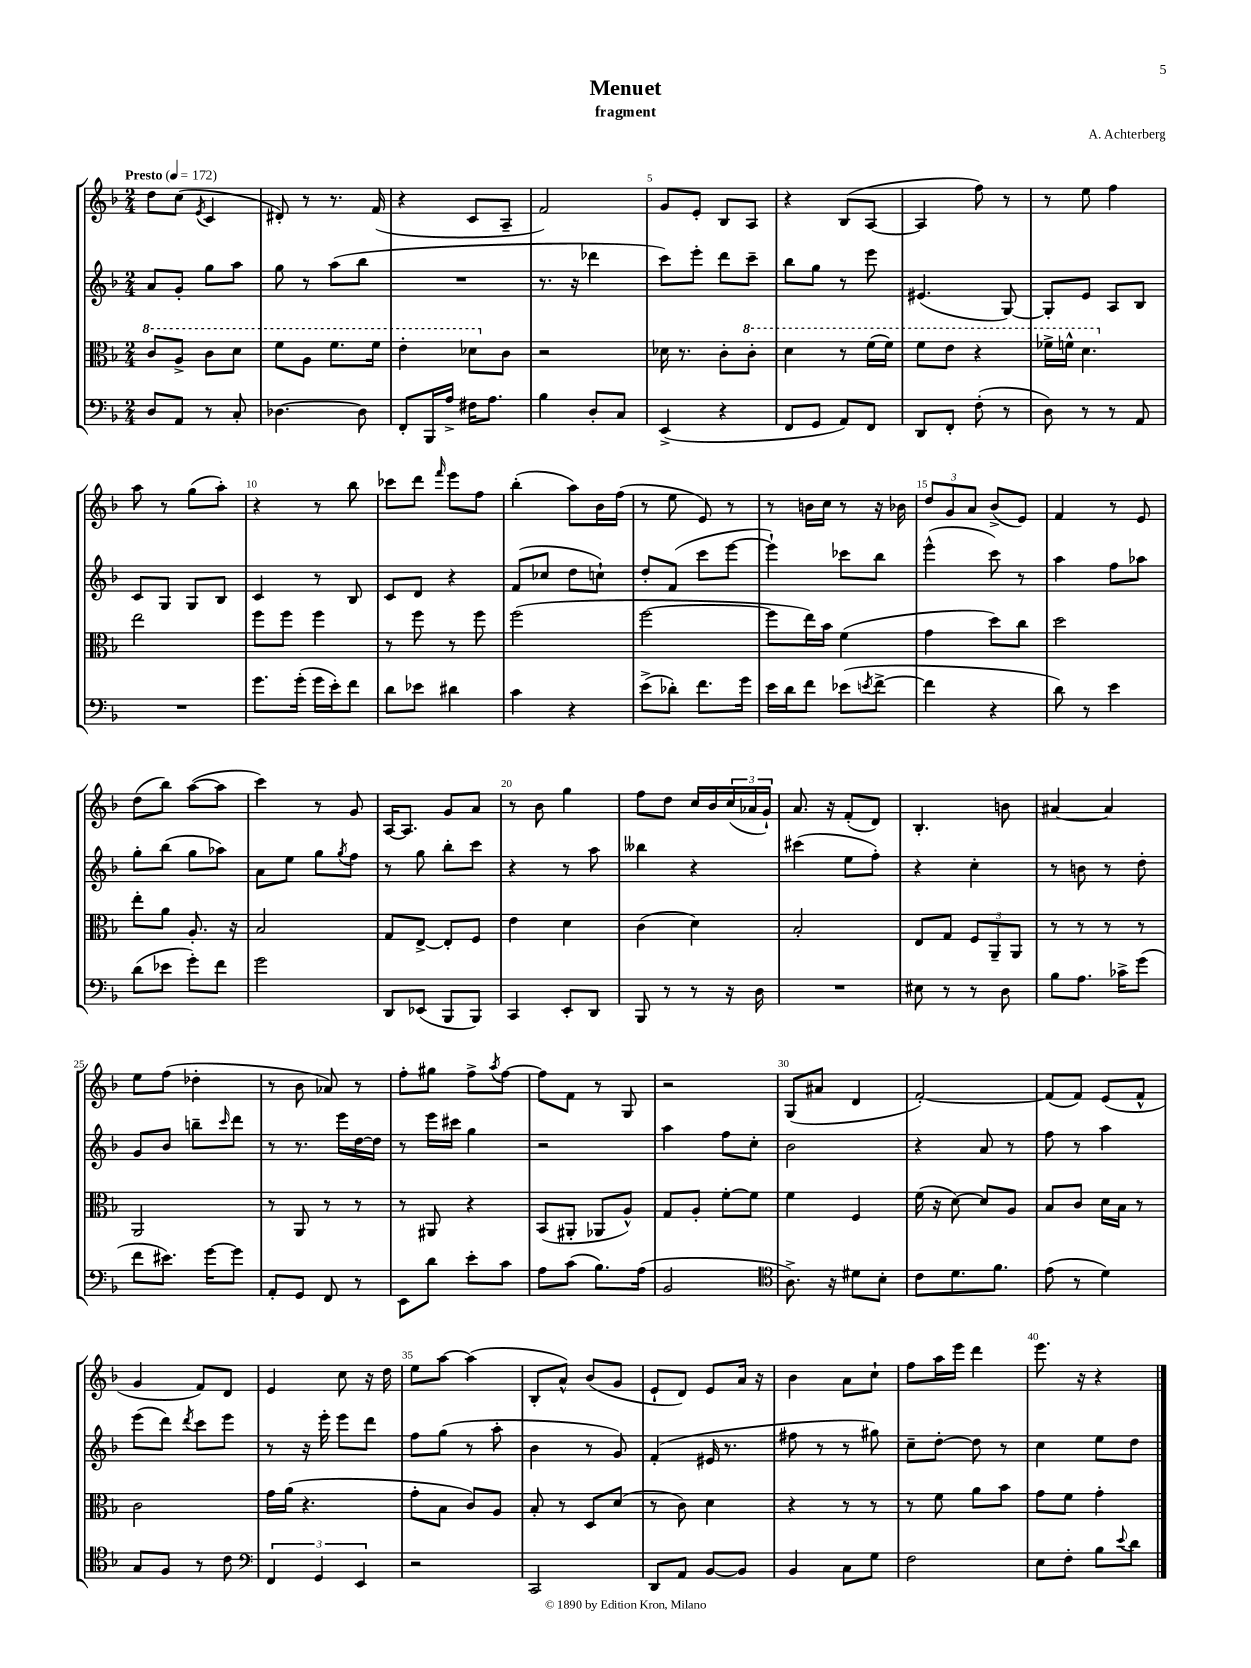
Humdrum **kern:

**kern	**kern	**kern	**kern
*part4	*part3	*part2	*part1
*staff4	*staff3	*staff2	*staff1
*clefF4	*clefC3	*clefG2	*clefG2
*k[b-]	*k[b-]	*k[b-]	*k[b-]
*M2/4	*M2/4	*M2/4	*M2/4
*MM172	*MM172	*MM172	*MM172
*	*8va	*	*
=1	=1	=1	=1
!	!	!	!LO:TX:a:B:t=Presto
8D/L	8cc/L	8a/L	8dd\L
8AA/J	8a^/J	8g'/J	(8cc\J
.	.	.	8qe/
8r	8cc\L	8gg\L	4c/
8C'/	8dd\J	8aa\J	.
=2	=2	=2	=2
[4.D-X\	8ff\L	8gg\	8d#X'/)
.	8a\J	8r	8r
.	8.ff\L	(8aa\L	8.r
8D-\]	.	8bb-\J	.
.	16ff\Jk	.	(16f/
=3	=3	=3	=3
8FF'/L	4ee'\	2r	4r
16BBB-/L	.	.	.
16A^/JJ	.	.	.
16F#X\KL	8dd-X\L	.	8c/L
8.A\J	.	.	.
*	*X8va	*	*
.	8c\J	.	8A~/J
=4	=4	=4	=4
4B-\	2r	8.r	2f/)
.	.	16r	.
8D'/L	.	4ddd-X\	.
8C/J	.	.	.
=5	=5	=5	=5
(4EE^/	16d-X\	8ccc\L)	8g/L
.	8.r	.	.
.	.	8eee'\J	8e'/J
4r	8c'\L	8ddd\L	8B-/L
*	*8va	*	*
.	8cc'\J	8ccc~\J	8A/J
=6	=6	=6	=6
8FF/L	4dd\	8bb-\L	4r
8GG/J	.	8gg\J	.
8AA/L)	8r	8r	(8B-/L
8FF/J	(16ff\LL	8eee\	[8A/J
.	16ff\JJ)	.	.
=7	=7	=7	=7
8DD/L	8ff\L	(4.e#X/	4A/]
8FF'/J	8ee\J	.	.
(8F'\	4r	.	8ff\)
8r	.	[8G/)	8r
=8	=8	=8	=8
8D\)	16ff-X^\LL	8G'/L]	8r
.	16ffn^^\JJ	.	.
8r	4.dd\	8e/J	8ee\
8r	.	8A/L	4ff\
8AA/	.	8B-/J	.
!!LO:LB:g=z
=9	=9	=9	=9
*	*X8va	*	*
2r	2ee\	8c/L	8aa\
.	.	8G/J	8r
.	.	8G/L	(8gg\L
.	.	8B-/J	8aa'\J)
=10	=10	=10	=10
8.g\L	8ff\L	4c/	4r
.	8ff\J	.	.
(16g'\Jk	.	.	.
16g\LL	4ff\	8r	8r
16e'\J)	.	.	.
8f\J	.	8B-/	8bb-\
=11	=11	=11	=11
8d\L	8r	8c/L	8ccc-X\L
8e-X\J	8ff\	8d/J	8ddd\J
.	.	.	16qqfff/
4d#X\	8r	4r	8eee\L
.	8ff\	.	8ff\J
=12	=12	=12	=12
4c\	(2ff\	(8f/L	(4bb-'\
.	.	8cc-X/J	.
4r	.	8dd\L	8aa\L)
.	.	8ccn`\J)	16b-\L
.	.	.	(16ff\JJ
=13	=13	=13	=13
(8e^\L	[2ff\	8dd'/L	8r
8d-X'\J)	.	(8f/J	8ee\
8.f\L	.	8ccc\L	8e/)
.	.	[8eee\J	8r
16g\Jk	.	.	.
=14	=14	=14	=14
16e\LL	8ff\L]	4eee`\])	8r
16d\J	.	.	.
8f\J	16ee\L)	.	16bn\LL
.	16b-\JJ	.	16cc\JJ
(8e-X\L	(4f\	8ccc-X\L	8r
8qen/	.	.	.
[8f^\J	.	8bb-\J	16r
.	.	.	16b-X\
=15	=15	=15	=15
4f\]	4g\	(4eee^^\	12dd/L
.	.	.	12g/
.	.	.	12a/J
4r	8dd\L)	8ccc\)	(8b-^/L
.	8cc\J	8r	8e/J)
=16	=16	=16	=16
8d\)	2dd\	4aa\	4f/
8r	.	.	.
4e\	.	8ff\L	8r
.	.	8aa-X\J	8e/
!!LO:LB:g=z
=17	=17	=17	=17
(8d\L	8ee'\L	8gg'\L	(8dd\L
8e-X\J	8a\J	(8bb-\J	8bb-\J)
8g'\L)	8.A'/	8gg\L	([8aa\L
8f\J	.	8aa-X\J)	8aa\J]
.	16r	.	.
=18	=18	=18	=18
2g\	2B-/	8a\L	4ccc\)
.	.	8ee\J	.
.	.	8gg\L	8r
.	.	8qgg/	.
.	.	8ff\J	8g/
=19	=19	=19	=19
8DD/L	8G/L	8r	[16A/KL
.	.	.	8.A/J]
(8EE-X/J	[8E^/J	8gg\	.
8BBB-/L	8E'/L]	8bb-'\L	8g/L
8BBB-/J)	8F/J	8ccc\J	8a/J
=20	=20	=20	=20
4CC/	4e\	4r	8r
.	.	.	8b-\
8EE'/L	4d\	8r	4gg\
8DD/J	.	8aa\	.
=21	=21	=21	=21
8BBB-/	(4c\	4bb--X\	8ff\L
8r	.	.	8dd\J
8r	4d\)	4r	16cc/LL
.	.	.	16b-/
16r	.	.	(24cc/
.	.	.	24a-X/
16D\	.	.	.
.	.	.	24g`/JJ)
=22	=22	=22	=22
2r	2B-'/	(4ccc#X\	8.a/
.	.	.	16r
.	.	8ee\L	(8f'/L
.	.	8ff'\J)	8d/J)
=23	=23	=23	=23
8E#X\	8E/L	4r	4.B-'/
8r	8G/J	.	.
8r	12F/L	4cc'\	.
.	12AA~/	.	.
8D\	.	.	8bn\
.	12AA/J	.	.
=24	=24	=24	=24
8B-\L	8r	8r	[4a#X/
8.A\J	8r	8bn\	.
.	8r	8r	4a#/]
16c-X^\KL	.	.	.
(8g\J	8r	8dd'\	.
!!LO:LB:g=z
=25	=25	=25	=25
8f\L	2AA/	8g/L	8ee\L
8.e#X\J)	.	8b-/J	(8ff\J
.	.	8bbn~\L	4dd-X'\
[16g\KL	.	.	.
.	.	16qqccc/	.
8g\J]	.	8ddd\J	.
=26	=26	=26	=26
8AA'/L	8r	8r	8r
8GG/J	8AA/	8.r	8b-\
8FF/	8r	.	8a-X/)
.	.	16eee\LL	.
8r	8r	[16dd\	8r
.	.	16dd\JJ]	.
=27	=27	=27	=27
8EE\L	8r	8r	8ff'\L
8d\J	8AA#X/	16eee\LL	8gg#X\J
.	.	16ccc#X\JJ	.
8e'\L	4r	4gg\	8ff^\L
.	.	.	8qaa/
8c\J	.	.	[8ff\J
=28	=28	=28	=28
8A\L	(8BB-/L	2r	8ff\L]
(8c\J	8AA#X'/J	.	8f\J
8.B-\L)	8AA-X/L	.	8r
.	8A^^/J)	.	8G/
(16A\Jk	.	.	.
=29	=29	=29	=29
2BB-/	8G/L	4aa\	2r
.	8A'/J	.	.
.	[8f'\L	8ff\L	.
.	8f\J]	8cc'\J	.
=30	=30	=30	=30
*clefC4	*	*	*
8.A^\)	4f\	2b-\	(8G/L
.	.	.	8a#X/J
16r	.	.	.
8d#X\L	4F/	.	4d/
8B-'\J	.	.	.
=31	=31	=31	=31
8c\L	(16f\	4r	[2f'/)
.	16r	.	.
8.d\	[8d\)	.	.
.	8d/L]	8a/	.
8.f\J	.	.	.
.	8A/J	8r	.
=32	=32	=32	=32
(8e\	8B-/L	8ff\	(8f/L]
8r	8c/J	8r	8f/J)
4d\)	16d\LL	4aa\	(8e/L
.	16B-\JJ	.	.
.	8r	.	8f^^/J
!!LO:LB:g=z
=33	=33	=33	=33
8G/L	2c\	(8eee\L	4g/
8F/J	.	8ddd\J)	.
.	.	8qddd/	.
8r	.	8ccc\L	8f/L)
8c\	.	8eee\J	8d/J
=34	=34	=34	=34
*clefF4	*	*	*
6FF/	16g\LL	8r	4e/
.	(16a\JJ	.	.
.	4.r	16r	.
6GG/	.	.	.
.	.	16eee'\	.
.	.	8eee\L	8cc\
6EE/	.	.	.
.	.	8ddd\J	16r
.	.	.	16dd\
=35	=35	=35	=35
2r	8g'\L	8ff\L	8ee\L
.	8B-\J	(8gg\J	[8aa\J
.	8c/L)	8r	(4aa\]
.	8A/J	8aa'\	.
=36	=36	=36	=36
2CC/	8B-'/	4b-\	8B-'/L
.	8r	.	8a^^/J)
.	8D/L	8r	(8b-/L
.	(8d/J	8g/)	8g/J
=37	=37	=37	=37
8DD/L	8r	(4f'/	8e`/L
8AA/J	8c\)	.	8d/J)
[8BB-/L	4d\	16e#X/	8e/L
.	.	8.r	.
8BB-/J]	.	.	16a/Jk
.	.	.	16r
=38	=38	=38	=38
4BB-/	4r	8ff#X\	4b-\
.	.	8r	.
8C\L	8r	8r	8a\L
8G\J	8r	8gg#X\)	8cc`\J
=39	=39	=39	=39
2F\	8r	8cc~\L	8ff\L
.	8f\	[8dd'\J	16aa\L
.	.	.	16eee\JJ
.	8a\L	8dd\]	4ddd\
.	8b-\J	8r	.
=40	=40	=40	=40
8E\L	8g\L	4cc\	8.eee\
8F'\J	8f\J	.	.
.	.	.	16r
8B-\L	4g'\	8ee\L	4r
8qqe/	.	.	.
8d\J	.	8dd\J	.
==	==	==	==
*-	*-	*-	*-
